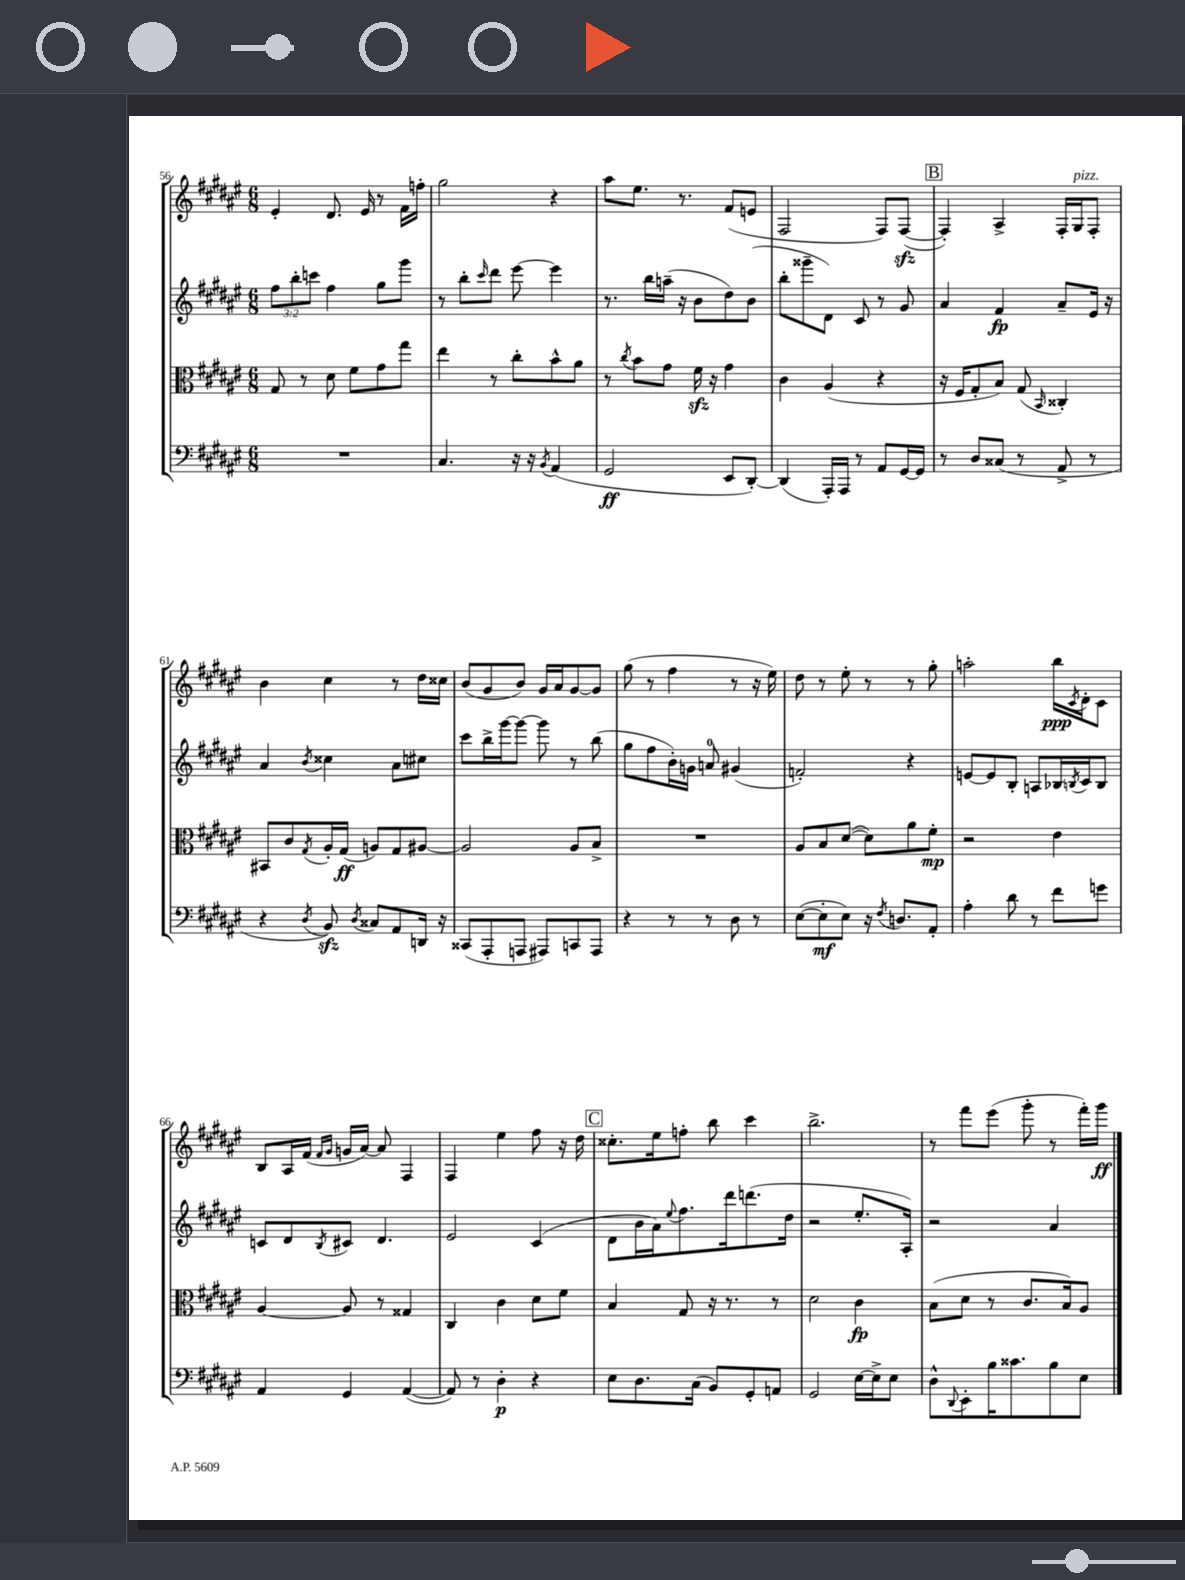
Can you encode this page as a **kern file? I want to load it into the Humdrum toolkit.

**kern	**kern	**kern	**kern
*staff4	*staff3	*staff2	*staff1
*clefF4	*clefC3	*clefG2	*clefG2
*k[f#c#g#d#a#e#]	*k[f#c#g#d#a#e#]	*k[f#c#g#d#a#e#]	*k[f#c#g#d#a#e#]
*M6/8	*M6/8	*M6/8	*M6/8
2.r	8G#	12ff#	4e#'
.	.	12bb'	.
.	8r	.	.
.	.	12ccc	.
.	8d#	4ff#	8.d#
.	8f#	.	.
.	.	.	16e#
.	8g#	8gg#	8r
.	8gg#	8ggg#	16f#
.	.	.	16ff'
=	=	=	=
4.C#	4ee#	8r	2gg#
.	.	8bb'	.
.	.	16qqccc#	.
.	8r	8ddd#	.
16r	8cc#'	[8eee#	.
16r	.	.	.
8qBB	.	.	.
(4AA#	8b^^	4eee#]	4r
.	8a#	.	.
=	=	=	=
2GG#	8r	8.r	8aa#
.	8qcc#	.	.
.	8b	.	8.ee#
.	.	16bb	.
.	8g#	(16aa~	.
.	.	16r	8.r
.	16f#	8b	.
.	16r	.	.
8EE#	4g#	8dd#)	(8f#
[8DD#')	.	(8b	8e
=	=	=	=
(4DD#]	4c#	8bb'	2F#
.	.	8ggg##~	.
16AAA#')	(4A#	8d#)	.
16AAA#	.	.	.
8r	.	8c#	.
8AA#	4r	8r	8F#)
[16GG#	.	8g#	([8F#
16GG#]	.	.	.
=	=	=	=
8r	16r	4a#	4F#'])
.	16F#	.	.
8D#	8G#'	.	.
(8C##	8B)	4f#	4A#^
8r	(8G#	.	.
.	16qqBB	.	.
8AA#^	4C##')	8a#~	16F#'
.	.	.	16G#
8r	.	16e#	8F#'
.	.	16r	.
=	=	=	=
4r	8BB#	4a#	4b
.	8c#	.	.
8qD#	8qG#	8qb	.
8BB)	16A#'	4cc##	4cc#
.	(16G#	.	.
8qD#	.	.	.
8C##	8A)	.	.
8AA#	8G#	8a#	8r
16DD	[8A#	8cc#	16dd#
16r	.	.	16cc##
=	=	=	=
(8CC##	2A#]	8ccc#	(8b
8AAA#'	.	16bb^	8g#
.	.	[16ggg#	.
8AAA	.	8ggg#_	8b)
8AAA#)	.	8ggg#]	16g#
.	.	.	16a#
8CC	8A#	8r	[8g#
8AAA#	8B^	(8bb	8g#]
=	=	=	=
4r	2.r	8gg#	(8gg#
.	.	8ff#	8r
8r	.	16b')	4ff#
.	.	16g	.
8r	.	8a	.
8D#	.	(4g#	8r
8r	.	.	16r
.	.	.	16ee#)
=	=	=	=
([8E#	8A#	2f')	8dd#
8E#']	8B	.	8r
8E#)	([8d#	.	8ee#'
16r	8d#])	.	8r
8qF#	.	.	.
8.D	.	.	.
.	8a#	4r	8r
8AA#'	8f#'	.	8gg#'
=	=	=	=
4A#'	2r	[8e	2aa'
.	.	8e]	.
8d#	.	8B'	.
8r	.	8A	.
8f#	4e#	16B-	16bb
.	.	8qB	8qc#
.	.	16c#	16d#'
8g	.	8B	8c#
=	=	=	=
4AA#	[4A#	8c	8B
.	.	8d#	16A#
.	.	.	(16f#
.	.	.	16qqf#
.	.	8qB	16qqg#
4GG#	8A#]	8c#	16g
.	.	.	[16a#)
.	8r	4.d#	8a#]
([4AA#	4G##	.	4F#
=	=	=	=
8AA#])	4C#	2e#	4F#
8r	.	.	.
4D#'	4c#	.	4ee#
4r	8d#	(4c#	8ff#
.	8f#	.	16r
.	.	.	16dd#
=	=	=	=
8E#	4B	8d#	8.cc##'
8.D#	.	16b	.
.	.	16a#)	16ee#
.	.	8qqee#	.
.	8G#	8.ff#	8ff'
(16C#	.	.	.
8BB)	16r	.	8bb
.	8.r	16ddd#	.
8GG#'	.	(8.ddd	4ccc#
8AA	8r	.	.
.	.	16dd#	.
=	=	=	=
2GG#	2d#	2r	2.bb^
[16E#	4c#	8.ee#'	.
16E#^]	.	.	.
8E#	.	.	.
.	.	16A#')	.
=	=	=	=
8D#^^	(8B	2r	8r
8qqDD#	.	.	.
8EE#'	8d#	.	8fff#
16B	8r	.	(8eee#
8.c##	.	.	.
.	8.c#	.	8ggg#'
8B	.	4a#	8r
.	16B)	.	.
8E#	8A#	.	16fff#')
.	.	.	16ggg#
==	==	==	==
*-	*-	*-	*-
